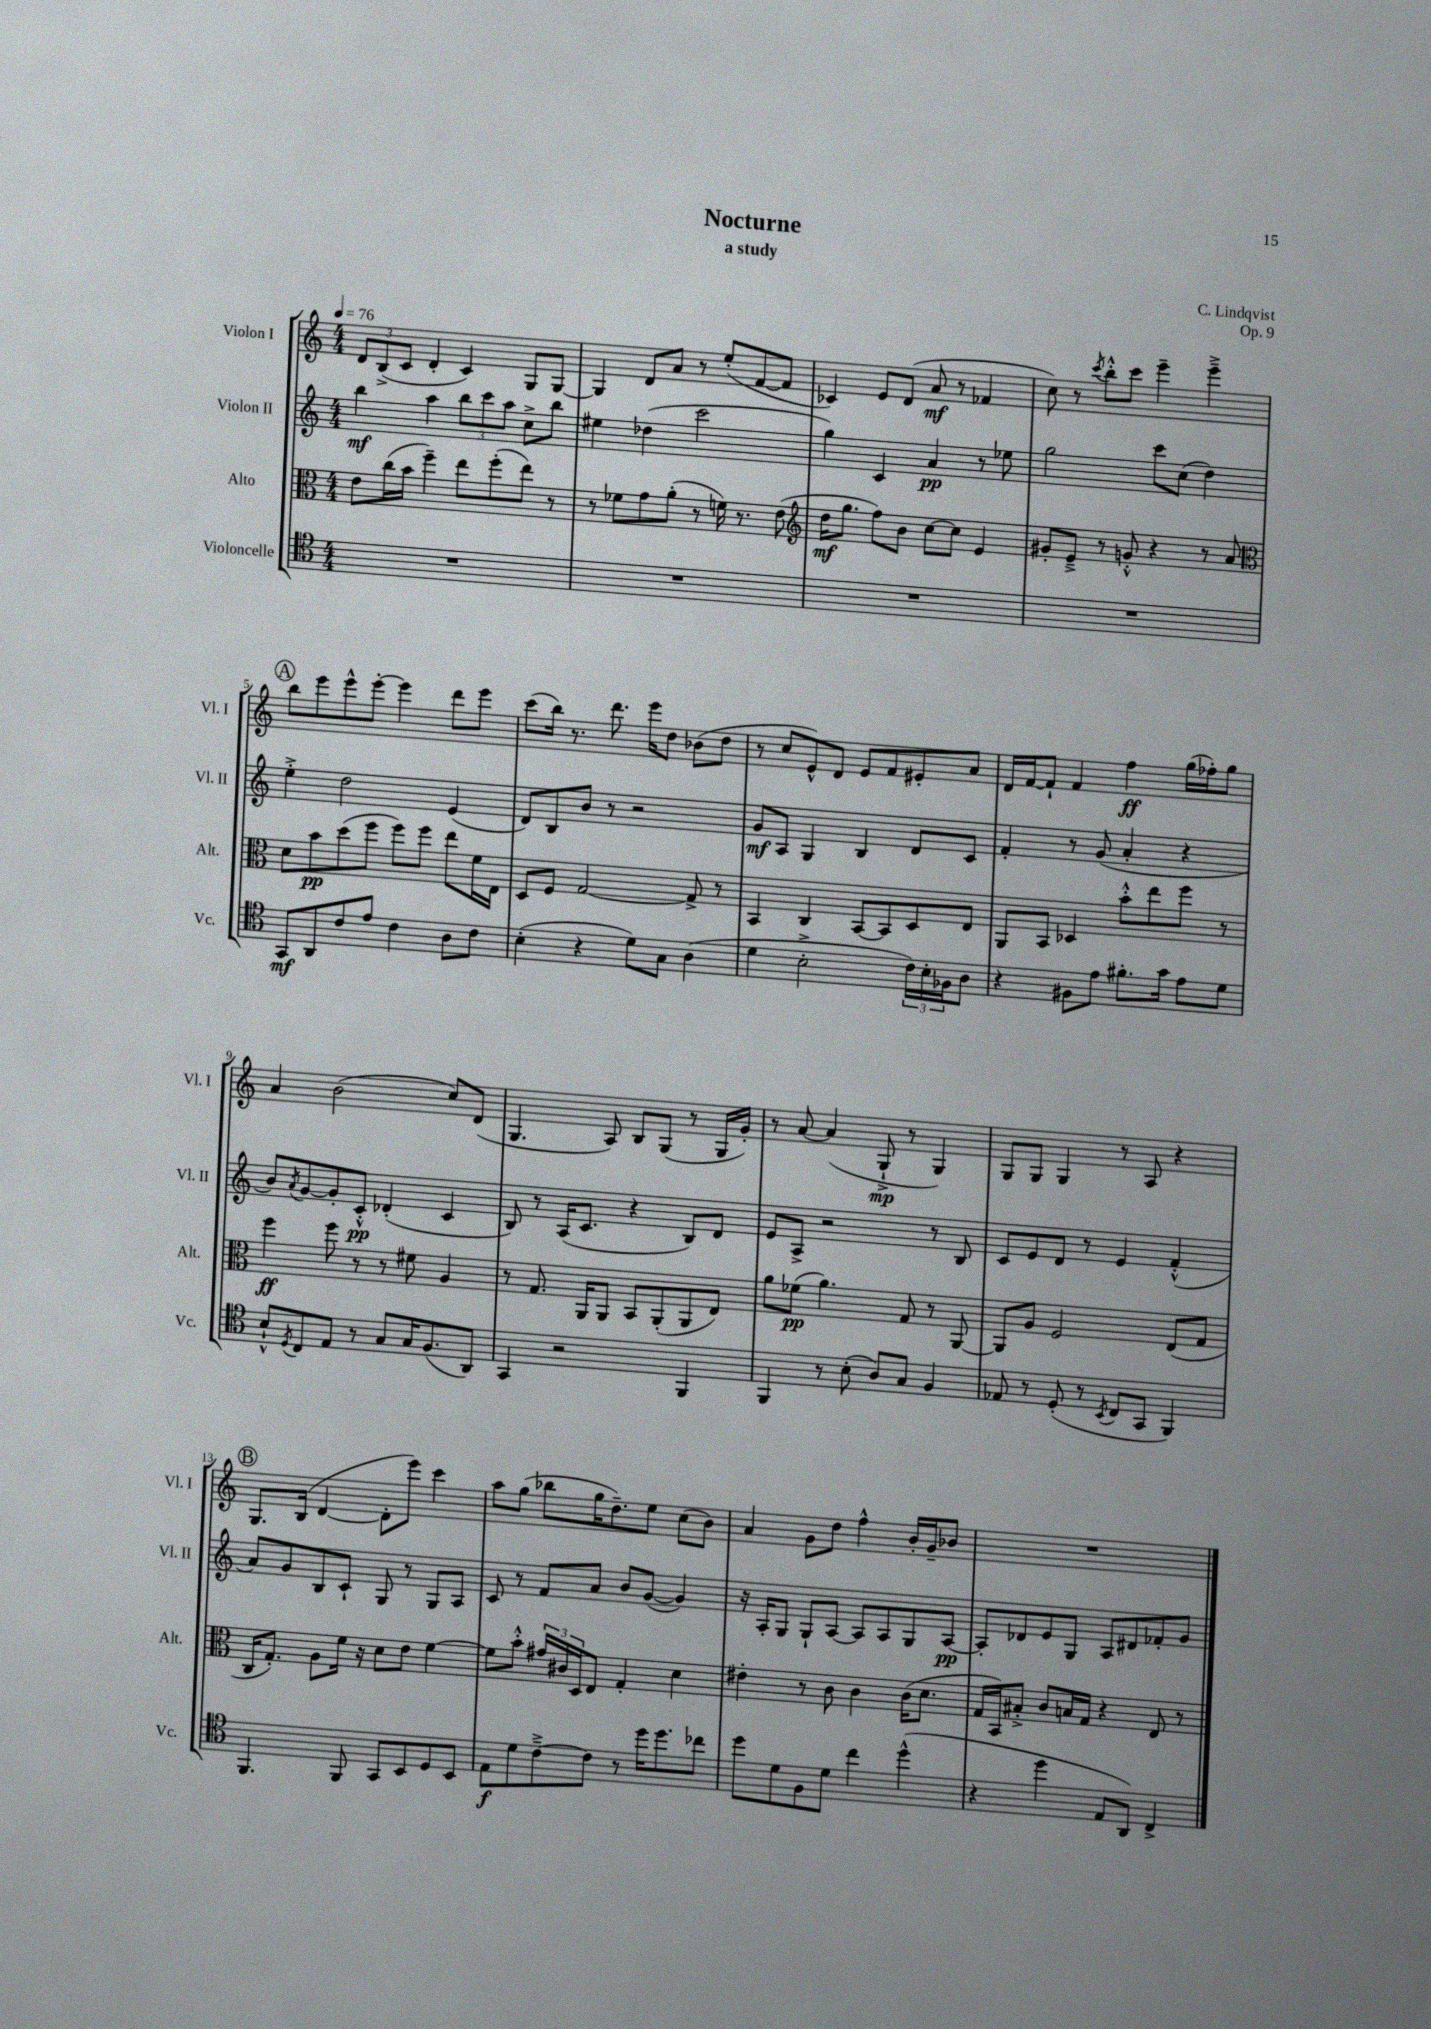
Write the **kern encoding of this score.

**kern	**kern	**kern	**kern
*staff4	*staff3	*staff2	*staff1
*clefC4	*clefC3	*clefG2	*clefG2
*k[]	*k[]	*k[]	*k[]
*M4/4	*M4/4	*M4/4	*M4/4
*MM76	*MM76	*MM76	*MM76
1r	8e\L	4bb\	12d/L
.	.	.	(12B^/
.	(16cc\L	.	.
.	.	.	12c/J
.	16b\JJ	.	.
.	4ff~\)	4aa\	4d'/
.	8ee\L	12bb\L	4c/)
.	.	12ccc\	.
.	(8ff'\	.	.
.	.	12aa\J	.
.	8ee\J)	8cc^\L	8G/L
.	8r	8bb\J	[8G/J
=	=	=	=
1r	8r	4ee#\	4G/]
.	8f-\L	.	.
.	8g\	(4dd-\	8d/L
.	(8a'\J	.	8a/J
.	8r	2ccc\	8r
.	16f\)	.	(8ee'/L
.	8.r	.	.
.	.	.	[8f/
.	(8e\	.	8f/]J
=	=	=	=
*	*clefG2	*	*
1r	16dd\LK	4gg\)	4c-/)
.	8.gg\J	.	.
.	8ff\L)	4c/	8e/L
.	8b\J	.	(8d/J
.	[8cc\L	4a/	8a/
.	8cc\]J	.	8r
.	4e/	8r	4f-/
.	.	8ee-\	.
=	=	=	=
1r	8g#'/L	2gg\	8cc\)
.	8e~^/J	.	8r
.	.	.	8qccc/
.	8r	.	8bb'^^\L
.	8g'^^/	.	8ccc\J
.	4r	8ccc\L	4eee~\
.	.	(8cc\J	.
.	8r	4dd\)	4eee~^\
.	8a/	.	.
=	=	=	=
*	*clefC3	*	*
8GG/L	8d\L	4ee'^\	8bb\L
8AA/	8b\	.	8eee\
8c/	(8dd\	2dd\	8eee^^\
8e/J	8ff\J	.	[8eee'\J
4c\	8ff\L)	.	4eee\]
.	8ff\J	.	.
8A\L	8ee\L	(4e/	8ddd\L
8c\J	16f\L	.	8eee\J
.	16E\JJ	.	.
=	=	=	=
(4B'\	8D/L	8d/L)	(8ccc\L
.	8F/J	8B/	16bb\Jk)
.	.	.	8.r
4r	[2G/	8b/J	.
.	.	8r	8.ddd\
8d\L)	.	2r	.
.	.	.	16eee\LK
8G\J	.	.	8dd\J
(4A\	8G^/]	.	(8b-\L
.	8r	.	8dd\J
=	=	=	=
4d\	4BB/	8g/L	8r
.	.	8A/J	8cc/L
2B'^\	4C/	4G/	8e^^/)
.	.	.	8d/J
.	[8BB/L	4B/	8e/L
.	8BB/]	.	8f/
24c\LL)	8D/	8d/L	8e#'/
24B'\	.	.	.
24F-\J	.	.	.
8A\J	8E/J	8c/J	8a/J
=	=	=	=
4r	8AA/L	4f'/	16d/LL
.	.	.	[16f/J
.	8BB/J	.	8f`/]J
8F#\L	4D-/	8r	4f/
8e\J	.	(8g/	.
8.f#'\L	8b'^^\L	4a'/	4ff\
.	8ee\	.	.
16g\Jk	.	.	.
8e\L	8ff\J	4r	(16gg\LL
.	.	.	16ff-'\J)
8d\J	8r	.	8gg\J
=	=	=	=
8B`^^/L	4ff\	8b/L)	4a/
8qD/	.	8qa/	.
8C/	.	[8g/	.
8E/J	8ff\	8g'/]	(2b\
8r	8r	8c'^^/J	.
8G/L	8r	(4d-'/	.
16G/K	8f#\	.	.
(8.F/	.	.	.
.	4A/	4c/	8cc/L)
8AA/J)	.	.	(8d/J
=	=	=	=
4GG/	8r	8B/)	4.G/
.	8.G/	8r	.
2r	.	(16A/LK	.
.	16AA/LK	8.c/J	.
.	8AA/J	.	8A/)
.	8BB/L	4r	8B/L
.	(8AA'/	.	(8G/J
4FF/	8AA/	8B/L)	8r
.	8E/J)	8d/J	16G/LL
.	.	.	16g'/JJ)
=	=	=	=
4FF/	8a\L	8e/L	8r
.	(8f-\J	8A^/J	[8a/
8r	4.a\)	2r	(4a/]
(8B'\	.	.	.
8A/L)	.	.	8G`^/
8G/J	8G/	.	8r
4F/	8r	8r	4G/)
.	[8AA/	8B/	.
=	=	=	=
8E-/	8AA/]L	8c/L	8G/L
8r	8A/J	8e/	8G/J
(8D'/	2F/	8d/J	4G/
8r	.	8r	.
8qBB/	.	.	.
8C/L	.	4e/	8r
8GG/J	.	.	8A/
4FF/)	(8E/L	(4f'^^/	4r
.	8G/J	.	.
=	=	=	=
4.FF/	16C/LK	8a/L)	8.G/L
.	8.G'/J)	.	.
.	.	8g/	.
.	.	.	(16B/Jk
.	8A\L	8B/	[4d/
8FF/	16f\Jk	8c`/J	.
.	16r	.	.
8GG/L	8d\L	8G/	8d'\]L
8BB/	8e\J	8r	8eee\J)
8D/	[4f\	8G/L	4ccc\
8BB/J	.	8A/J	.
=	=	=	=
8E\L	8f\]L	8c/	8aa\L
8d\	8b'^^\J	8r	(8gg\J
[8c~^\	24g#/LL	8f/L	8bb-\L
.	24c#/	.	.
.	24D/J	.	.
8c\]J	8E/J	8a/J	16gg\K
.	.	.	8.dd~\)
8r	4G'/	8b/L	.
16dd\LK	.	([8g/J	8ee\J
8.dd\	.	.	.
.	4d\	4g/])	(8cc\L
8cc-\J	.	.	8b\J)
=	=	=	=
8dd\L	4e#'\	16r	4a/
.	.	16A'/LK	.
8d\	.	8G/J	.
8F\	8r	8G`/L	8g\L
8d\J	8c\	[8A/J	8dd\J
4cc\	4c\	8A/]L	4ff^^\
.	.	8A/	.
(4dd^^\	(16c\LK	8G/	16b'/LL
.	8.d\J	.	16g~/J
.	.	[8A/J	8b-/J
=	=	=	=
4r	16G/LL	8A'/]L	1r
.	16BB/J)	.	.
.	8B#'^/J	8d-/	.
4dd\	8c/L	8e/	.
.	16B/L	8G/J	.
.	16G/JJ	.	.
8E/L	4r	8A/L	.
8AA/J)	.	8d#/	.
4C^/	8E/	8f-'/	.
.	8r	8g/J	.
==	==	==	==
*-	*-	*-	*-
